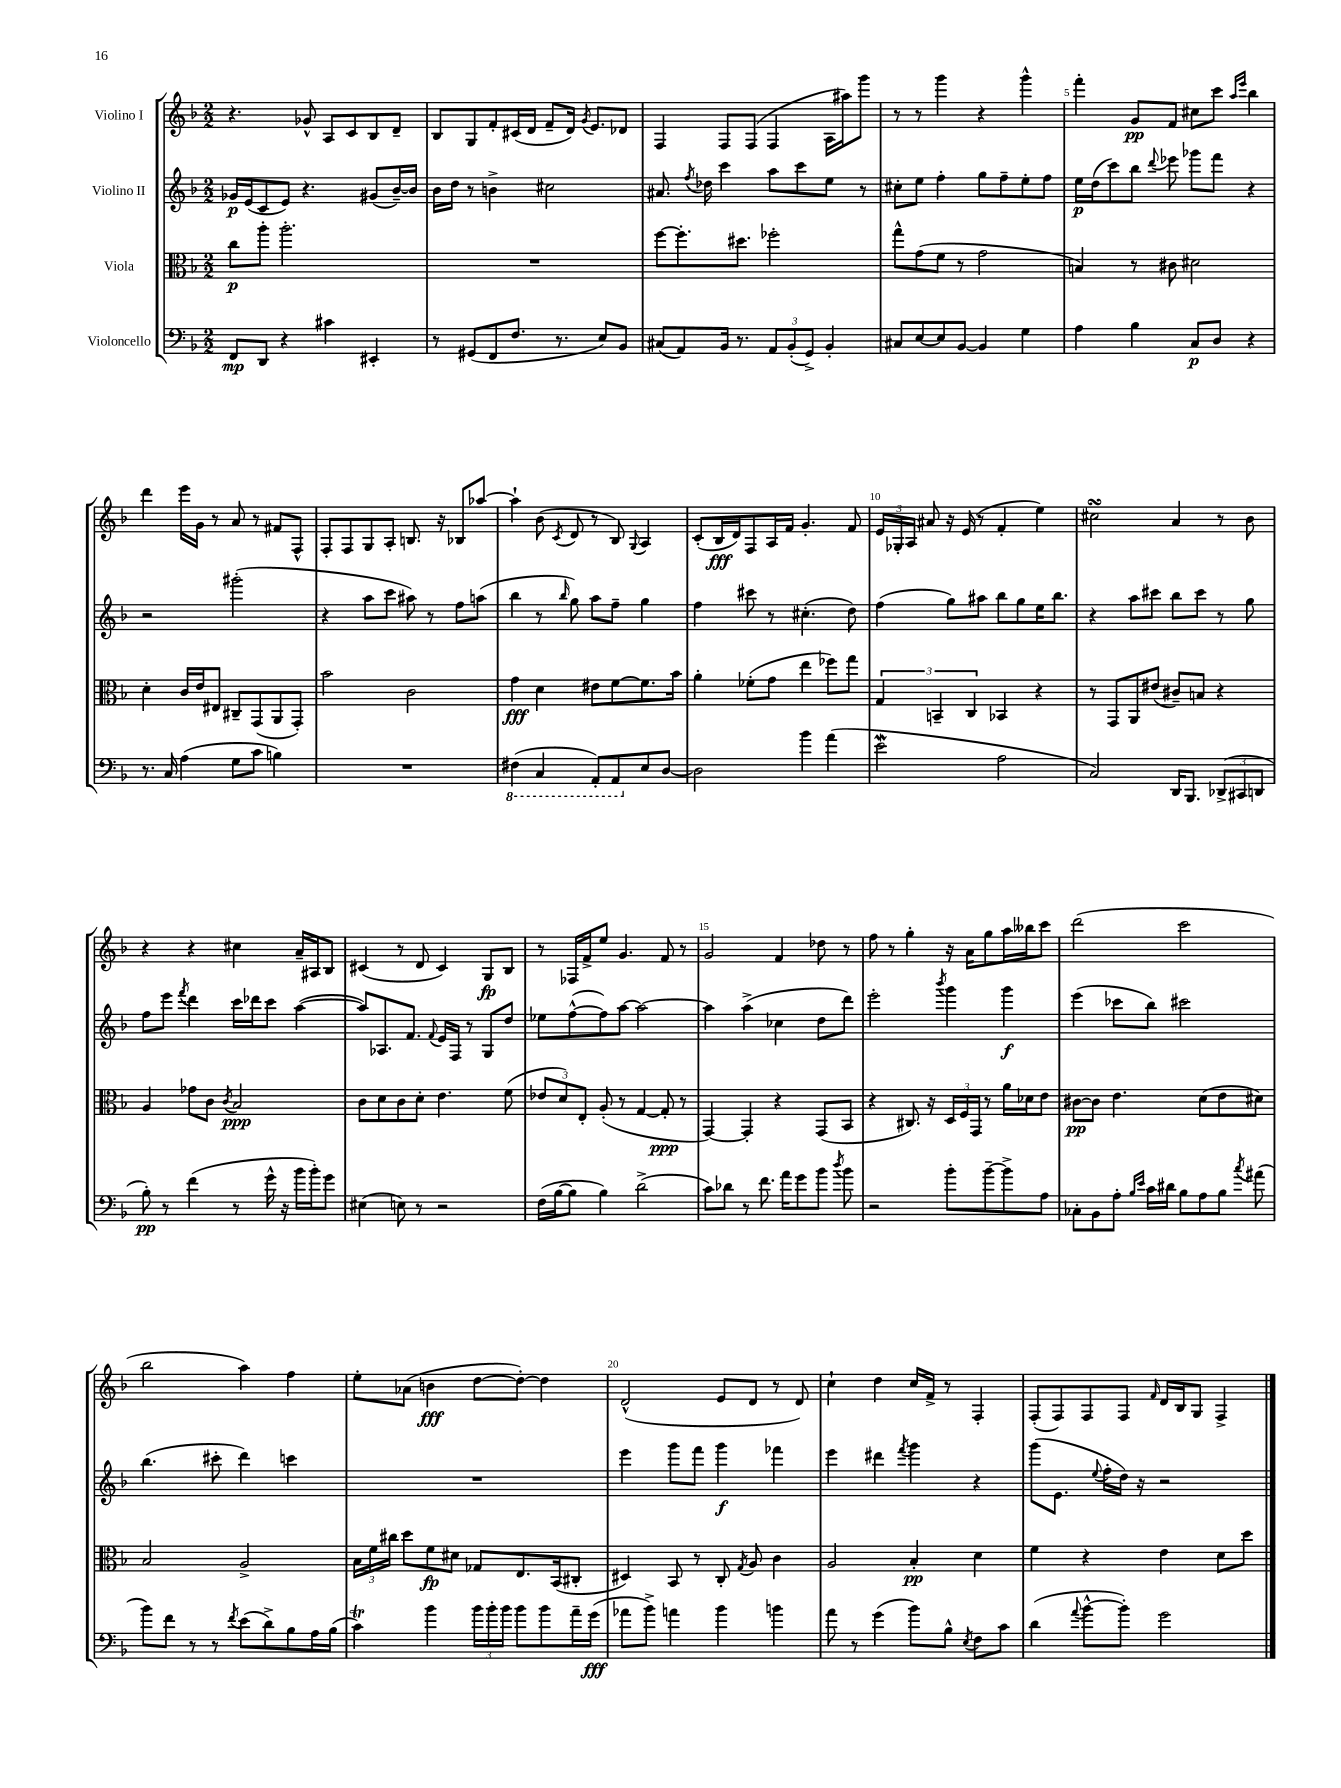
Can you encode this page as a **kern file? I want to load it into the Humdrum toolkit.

**kern	**kern	**kern	**kern
*staff4	*staff3	*staff2	*staff1
*clefF4	*clefC3	*clefG2	*clefG2
*k[b-]	*k[b-]	*k[b-]	*k[b-]
*M2/2	*M2/2	*M2/2	*M2/2
8FF	8cc	16g-	4.r
.	.	(16e	.
8DD	8aa'	8c	.
4r	2.aa'	8e)	.
.	.	4.r	8g-^^
4c#	.	.	8A
.	.	.	8c
4EE#'	.	(8g#	8B-
.	.	[16b-~)	8d~
.	.	16b-]	.
=	=	=	=
8r	1r	16b-	8B-
.	.	16dd	.
(8GG#	.	8r	8G
8FF	.	4b^	8f'
8.F	.	.	(16c#
.	.	.	16d
.	.	2cc#	8f~
8.r	.	.	.
.	.	.	16d)
.	.	.	8qg
.	.	.	8.e
8E)	.	.	.
8BB-	.	.	8d-
=	=	=	=
(8C#	[8ff	8.a#	4F
8AA)	8.ff']	.	.
.	.	8qff	.
.	.	16dd-	.
16BB-	.	4ccc	8F
8.r	8.dd#	.	.
.	.	.	(8F
12AA	2ff-'	8aa	4F
(12BB-'	.	.	.
.	.	8ccc	.
12GG^)	.	.	.
4BB-'	.	8ee	16A
.	.	.	16aa#)
.	.	8r	8ggg
=	=	=	=
8C#	8gg^^	8cc#'	8r
[8E	(8g	8ee	8r
8E]	8f	4ff'	4ggg
[8BB-	8r	.	.
4BB-]	2g	8gg	4r
.	.	8ff~	.
4G	.	8ee'	4ggg^^
.	.	8ff	.
=	=	=	=
4A	4B)	16ee	4fff'
.	.	(16dd	.
.	.	8ccc)	.
4B-	8r	8bb-	8g
.	.	8qqddd	.
.	8c#	8eee-	8f
8C	2d#	8ggg-	8cc#
8D	.	8fff	8ccc
.	.	.	16qqaa
.	.	.	16qqeee
4r	.	4r	4bb-
=	=	=	=
8.r	4d'	2r	4ddd
16C	.	.	.
(4A	16c	.	16eee
.	16e	.	16g
.	8E#	.	8r
8G	8C#~	(2ggg#'	8a
8c	(8GG	.	8r
4B)	8AA	.	8f#
.	8GG')	.	8F^^
=	=	=	=
1r	2b-	4r	8F'
.	.	.	8F
.	.	8aa	8G
.	.	8ccc	8A'
.	2c	8aa#)	8.B
.	.	8r	.
.	.	.	16r
.	.	8ff	8B-
.	.	(8aa	[8aa-
=	=	=	=
(4FF#	4g	4bb-	4aa-`]
4CC	4d	8r	(8b-
.	.	16qqbb-	8qc
.	.	8gg)	8d
8AAA')	8e#	8aa	8r
8AAA	[8f	8ff~	8B-)
.	.	.	8qqG
8E	8.f]	4gg	4A
[8D	.	.	.
.	16b-	.	.
=	=	=	=
2D]	4a'	4ff	(8c'
.	.	.	16B-
.	.	.	16d)
.	(8f-'	8ccc#	8F
.	8g	8r	16A
.	.	.	16f
4b-	4ee	(4.cc#'	4.g'
(4a	8ff-)	.	.
.	8gg	8dd)	8f
=	=	=	=
2e	6G	(4ff	24e
.	.	.	24G-'
.	.	.	24A
.	.	.	8a#
.	6BB~	.	.
.	.	8gg)	16r
.	.	.	(16e
.	6C	.	.
.	.	8aa#	8r
2A	4BB-	8bb-	4f'
.	.	8gg	.
.	4r	16ee	4ee)
.	.	8.bb-	.
=	=	=	=
2C)	8r	4r	2cc#
.	8GG	.	.
.	8AA	8aa	.
.	(8e#	8ccc#	.
16DD	8c#~)	8bb-	4a
8.BBB-	.	.	.
.	8B	8ccc#	.
(12DD-^	4r	8r	8r
12CC#	.	.	.
.	.	8gg	8b-
12DD	.	.	.
=	=	=	=
8B-')	4A	8ff	4r
8r	.	8eee	.
.	.	8qfff	.
(4f	8g-	4ddd	4r
.	8c	.	.
.	8qc	.	.
8r	2B-	16ccc	4cc#
.	.	16ddd-	.
16g^^	.	8ccc	.
16r	.	.	.
16b-	.	([4aa	16a~
16b-')	.	.	16A#
8g	.	.	8B-
=	=	=	=
(4E#	8c	8aa])	(4c#
.	8d	8.A-	.
8E)	8c	.	8r
.	.	8.f	.
8r	8d'	.	8d
.	.	8qqf	.
2r	4.e	16e	4c#)
.	.	16F	.
.	.	8r	.
.	.	8G	8G
.	(8f	8dd	8B-
=	=	=	=
(16F	12e-	8ee-	8r
[16B-	.	.	.
.	12d)	.	.
8B-]	.	([8ff^^	16F-
.	12E'	.	.
.	.	.	16f^
4B-)	(8A'	8ff])	8ee
.	8r	[8aa	4.g
(2d^	[4G	2aa_	.
.	8G']	.	8f
.	8r	.	8r
=	=	=	=
8c)	[4GG)	4aa]	2g
8d-	.	.	.
8r	4GG']	(4aa^	.
8.f	.	.	.
.	4r	4cc-	4f
16a	.	.	.
8g	.	.	.
8b-	(8GG	8dd	8dd-
8qdd	.	.	.
8b-	8BB-	8ddd)	8r
=	=	=	=
2r	4r	2eee'	8ff
.	.	.	8r
.	8.C#)	.	4gg'
.	16r	.	.
.	.	8qbbb-	.
8b-'	24D	4ggg	16r
.	24F	.	.
.	.	.	16a
.	24GG	.	.
[8b-~	8r	.	8gg
8b-^]	16a	4ggg	16aa
.	16d-	.	16bb--
8A	8e	.	8ccc
=	=	=	=
8C-'	[8c#	(4eee	(2ddd
8BB-	8c#]	.	.
8A'	4.e	8ccc-	.
16qqB-	.	.	.
16qqe	.	.	.
16c	.	8bb-)	.
16d#	.	.	.
8B-	.	2ccc#	2ccc
8A	(8d	.	.
8B-	8e	.	.
8qcc	.	.	.
(8a#	8d#)	.	.
=	=	=	=
8b-)	2B-	(4.bb-	2bb-
8f	.	.	.
8r	.	.	.
8r	.	8ccc#'	.
8qf	.	.	.
(8e	2A^	4ddd)	4aa)
8d^)	.	.	.
8B-	.	4ccc	4ff
16A	.	.	.
(16B-	.	.	.
=	=	=	=
4c)	24B-	1r	8ee'
.	24f	.	.
.	24cc#	.	.
.	8dd	.	(8a-
4b-	8f	.	4b
.	8d#	.	.
24b-	8G-	.	[8dd
24b-'	.	.	.
24b-	.	.	.
8b-	8.E	.	8dd'_)
8b-	.	.	4dd]
.	(16BB-	.	.
16a~	8C#'	.	.
(16g	.	.	.
=	=	=	=
8a-	4D#)	4eee	(2d^^
8b-^)	.	.	.
4a	8BB-	8ggg	.
.	8r	8fff	.
4b-	8C'	4ggg	8e
.	8qG	.	.
.	8A	.	8d
4b	4c	4fff-	8r
.	.	.	8d)
=	=	=	=
8a	2A	4eee	4cc`
8r	.	.	.
(4g	.	4ddd#	4dd
.	.	8qfff	.
8b-)	4B-'	4ggg	16cc
.	.	.	16f^
8B-^^	.	.	8r
8qE	.	.	.
8F	4d	4r	4F'
8c	.	.	.
=	=	=	=
(4d	4f	(8ggg	(8F'
.	.	8.e	8F)
8qqa	.	.	.
[8b-^^	4r	.	8F
.	.	8qqee	.
.	.	16ff'	.
8b-'])	.	16dd)	8F
.	.	16r	.
.	.	.	16qqf
2g	4e	2r	16d
.	.	.	16B-
.	.	.	8G
.	8d	.	4F^
.	8dd	.	.
==	==	==	==
*-	*-	*-	*-
